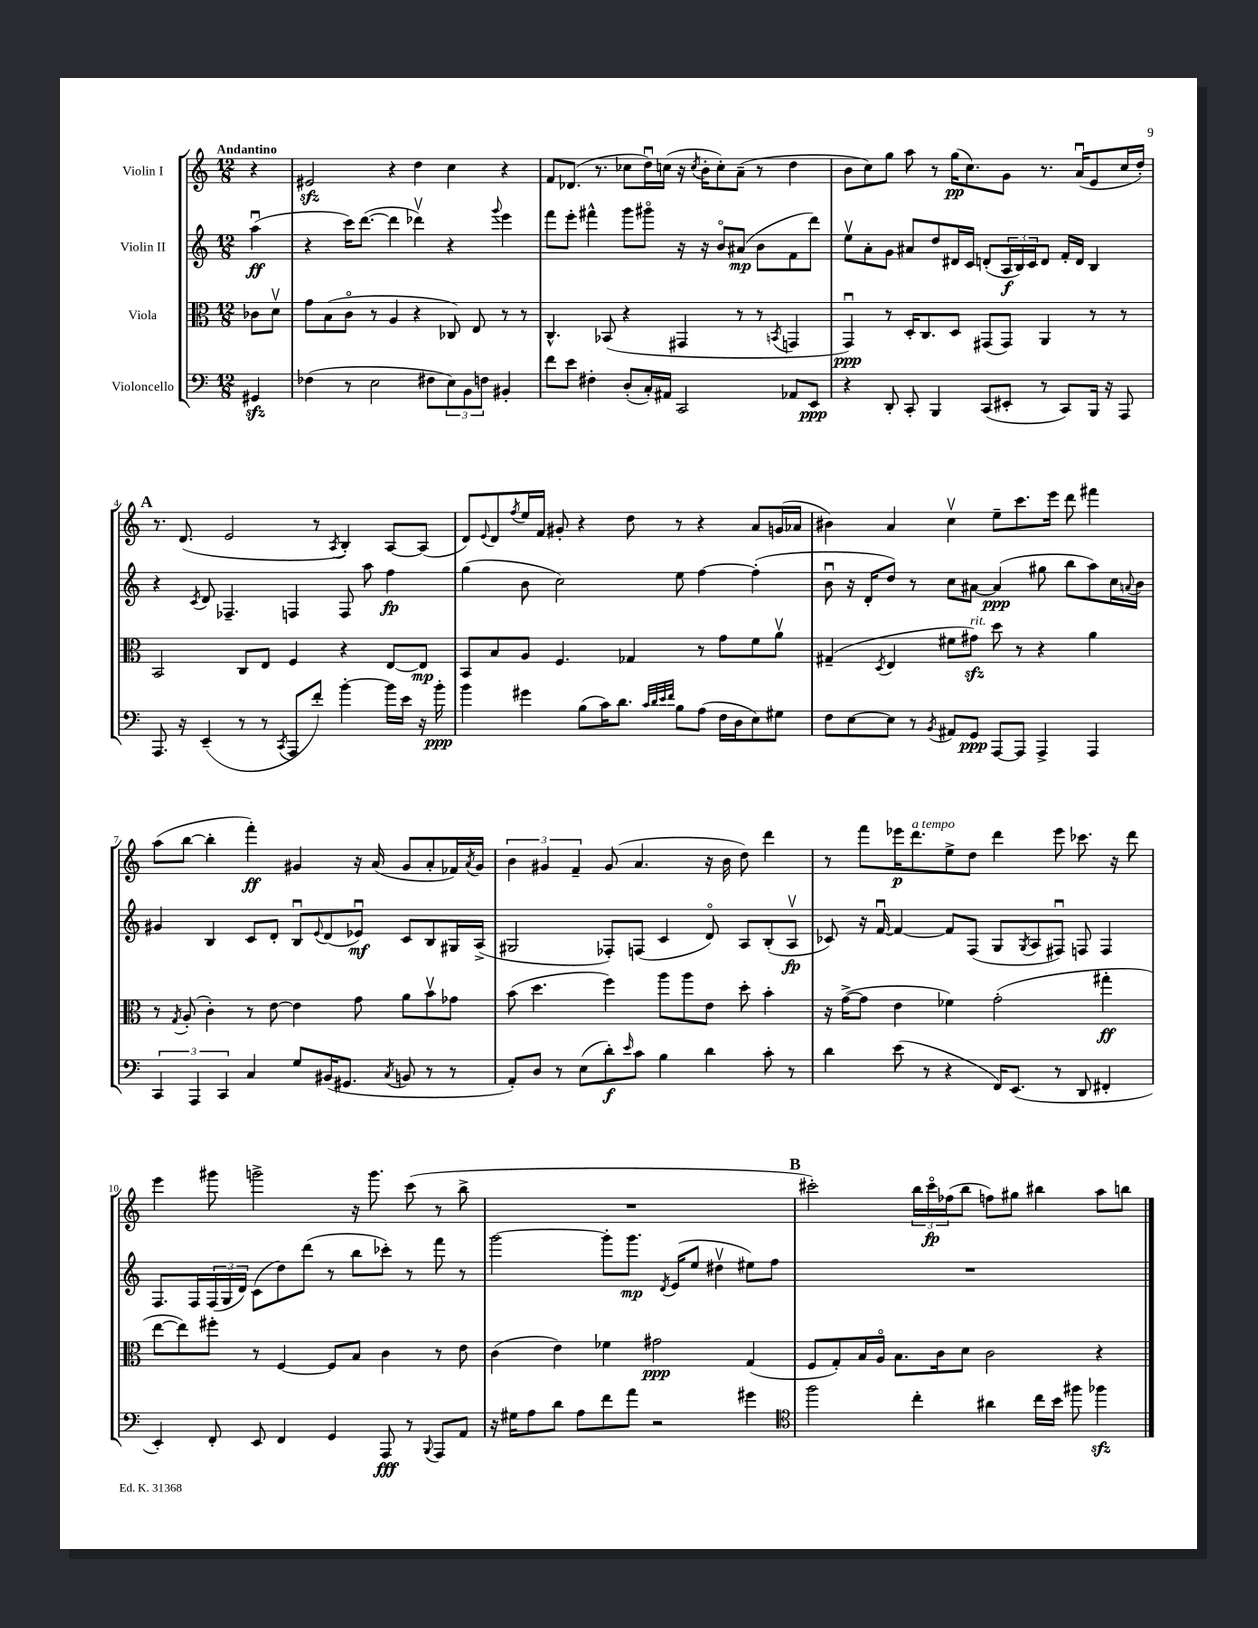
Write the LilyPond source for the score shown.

<<
\new StaffGroup <<
\new Staff = "s0" \with { instrumentName = "Violin I" } {
    \clef treble \key c \major \numericTimeSignature \time 12/8 \partial 4 \tempo "Andantino"
    r4 |
    eis'2\sfz r4 d''4 c''4 r4 |
    f'8 des'8.( r8. ces''8 d''16\downbow) c''16( r16 \acciaccatura { c''8 } b'16-. c''8-.) a'8--( r8 d''4 |
    b'8 c''8) g''8 a''8 r8 g''16\pp( c''8.) g'8 r8. a'16\downbow( e'8 c''16 d''16-.) |
    \mark \markup { \bold "A" } r8. d'8.( e'2 r8 \acciaccatura { a8 } b4-.) a8~ a8( |
    d'8) \appoggiatura { e'8 } d'8 \acciaccatura { f''8 } e''16 f'16 gis'8-. r4 d''8 r8 r4 a'8 g'16( aes'16 |
    bis'4) a'4 c''4\upbow e''8-- c'''8. e'''16 d'''8 fis'''4 |
    a''8( b''8~ b''4-. f'''4-.\ff) gis'4 r16 a'16( gis'8 a'8-. fes'16) \acciaccatura { a'8 } gis'16 |
    \tuplet 3/2 { b'4 gis'4 f'4-- } gis'8( a'4. r16 b'16 d''8) d'''4 |
    r8 f'''8 ees'''16\p d'''8.^\markup { \italic "a tempo" } e''8-> d''8 d'''4 ees'''8 ces'''8. r16 d'''8 |
    e'''4 gis'''8 g'''2-> r16 g'''8. c'''8( r8 b''8-> |
    R1. |
    \mark \markup { \bold "B" } cis'''2-.) \tuplet 3/2 { b''16 cis'''16\flageolet\fp fes''16( } b''8 f''8) gis''8 bis''4 a''8 b''8 \bar "|." |
}
\new Staff = "s1" \with { instrumentName = "Violin II" } {
    \clef treble \key c \major \numericTimeSignature \time 12/8 \partial 4
    a''4\downbow\ff( |
    r4 c'''16) d'''8.~( d'''4 des'''4\upbow) r4 \appoggiatura { g'''8 } e'''4 |
    f'''8 e'''8-. fis'''4-^ g'''8 gis'''8\flageolet r16 r16 b'8\flageolet ais'8\mp( b'8 f'8 d'''8) |
    e''8\upbow a'8-. g'8 ais'8 d''8 dis'16 c'16 d'8-.( \tuplet 3/2 { a16\f b16) c'16 } d'8 f'16-. d'16 b4 |
    \mark \markup { \bold "A" } r4 \acciaccatura { c'8 } d'8 fes4.-- f4 f8 a''8 f''4\fp |
    g''4( b'8 c''2) e''8 f''4~ f''4-.( |
    b'8\downbow r16 d'16-. d''8) r8 c''8 ais'8~ ais'4\ppp( gis''8 b''8 a''8) c''16 \appoggiatura { a'8 } b'16 |
    gis'4 b4 c'8 d'8-. b8\downbow \appoggiatura { e'8 } d'8( ees'8\downbow\mf) c'8 b8 gis16 a16->( |
    gis2 fes8-.) f8( c'4 d'8\flageolet) a8 b8-.( a8\upbow\fp |
    ces'8) r16 f'16~\downbow f'4~ f'8 f8( g8 \acciaccatura { g8 } a8 fis8\downbow) f8 f4 |
    f8. f16 \tuplet 3/2 { f16( g16 d'16) } c'8( d''8) d'''8( r8 b''8 ces'''8-.) r8 f'''8 r8 |
    g'''2~ g'''8-. g'''8.\mp \acciaccatura { d'8 } e'16( e''8 dis''4\upbow eis''8) f''8 |
    \mark \markup { \bold "B" } R1. \bar "|." |
}
\new Staff = "s2" \with { instrumentName = "Viola" } {
    \clef alto \key c \major \numericTimeSignature \time 12/8 \partial 4
    ces'8 d'8\upbow |
    g'8 b8( c'8\flageolet r8 a4 r4 ces8) e8 r8 r8 |
    c4.-^ bes,8( r4 gis,4 r8 r8 \acciaccatura { b,8 } g,4 |
    g,4\downbow\ppp) r8 d16-. c8. d8 gis,8( gis,8) a,4 r8 r8 |
    \mark \markup { \bold "A" } b,2 c8 e8 f4 r4 e8~ e8\mp |
    b,8 b8 a8 f4. ges4 r8 g'8 f'8 a'8\upbow |
    gis4--( \acciaccatura { d8 } e4 fis'8 gis'8\sfz^\markup { \italic "rit." }) d''8 r8 r4 a'4 |
    r8 \acciaccatura { g8 } a8-.( c'4-.) r8 e'8~ e'4 g'8 a'8 b'8\upbow ges'8 |
    b'8( d''4. f''4) a''8 a''8 e'8 d''8-. b'4-. |
    r16 g'16~->( g'8 e'4 fes'4) g'2-.( gis''4-.\ff |
    e''8~ e''8) fis''8-. r8 f4~ f8 b8 c'4 r8 e'8 |
    c'4( e'4) fes'4 gis'2\ppp g4( |
    \mark \markup { \bold "B" } f8 g8-.) b16 a16\flageolet b8. c'16 d'8 c'2 r4 \bar "|." |
}
\new Staff = "s3" \with { instrumentName = "Violoncello" } {
    \clef bass \key c \major \numericTimeSignature \time 12/8 \partial 4
    gis,4\sfz |
    fes4( r8 e2 fis8 \tuplet 3/2 { e8) b,8 f8 } bis,4-. |
    f'8 e'8 fis4-. d8-.( c16-.) ais,16 c,2 aes,8 e,8\ppp |
    r4 d,8-. c,8-. b,,4 c,8( eis,8-. r8 c,8) b,,16 r16 a,,8 |
    \mark \markup { \bold "A" } a,,8. r16 e,4--( r8 r8 \acciaccatura { c,8 } a,,8 f'8-.) b'4~-. b'16 e'16 r16 b'16-.\ppp |
    b'4 gis'4 b8( c'16) d'8. \grace { c'32 d'32 e'32 f'32 } b8 a8( f16 d16 e8) gis8 |
    f8 e8~ e8 r8 \acciaccatura { b,8 } ais,8 g,8\ppp a,,8~ a,,8 a,,4-> a,,4 |
    \tuplet 3/2 { c,4 a,,4 c,4 } c4 g8 bis,16( gis,8. \acciaccatura { c8 } b,8 r8 r8 |
    a,8-.) d8 r8 e8( d'8-.\f) \grace { e'16 } c'8 b4 d'4 c'8-. r8 |
    d'4 e'8( r8 r4 f,16) e,8.( r8 d,8 fis,4-. |
    e,4-.) f,8-. e,8 f,4 g,4 a,,8\fff r8 \appoggiatura { b,,8 } a,,8 a,8 |
    r16 gis16 a8 d'8 a8 f'8 a'8 r2 gis'4 |
    \mark \markup { \bold "B" } \clef tenor f''2 c''4-. ais'4 c''16 b'16 fis''8 fes''4\sfz \bar "|." |
}
>>
>>
